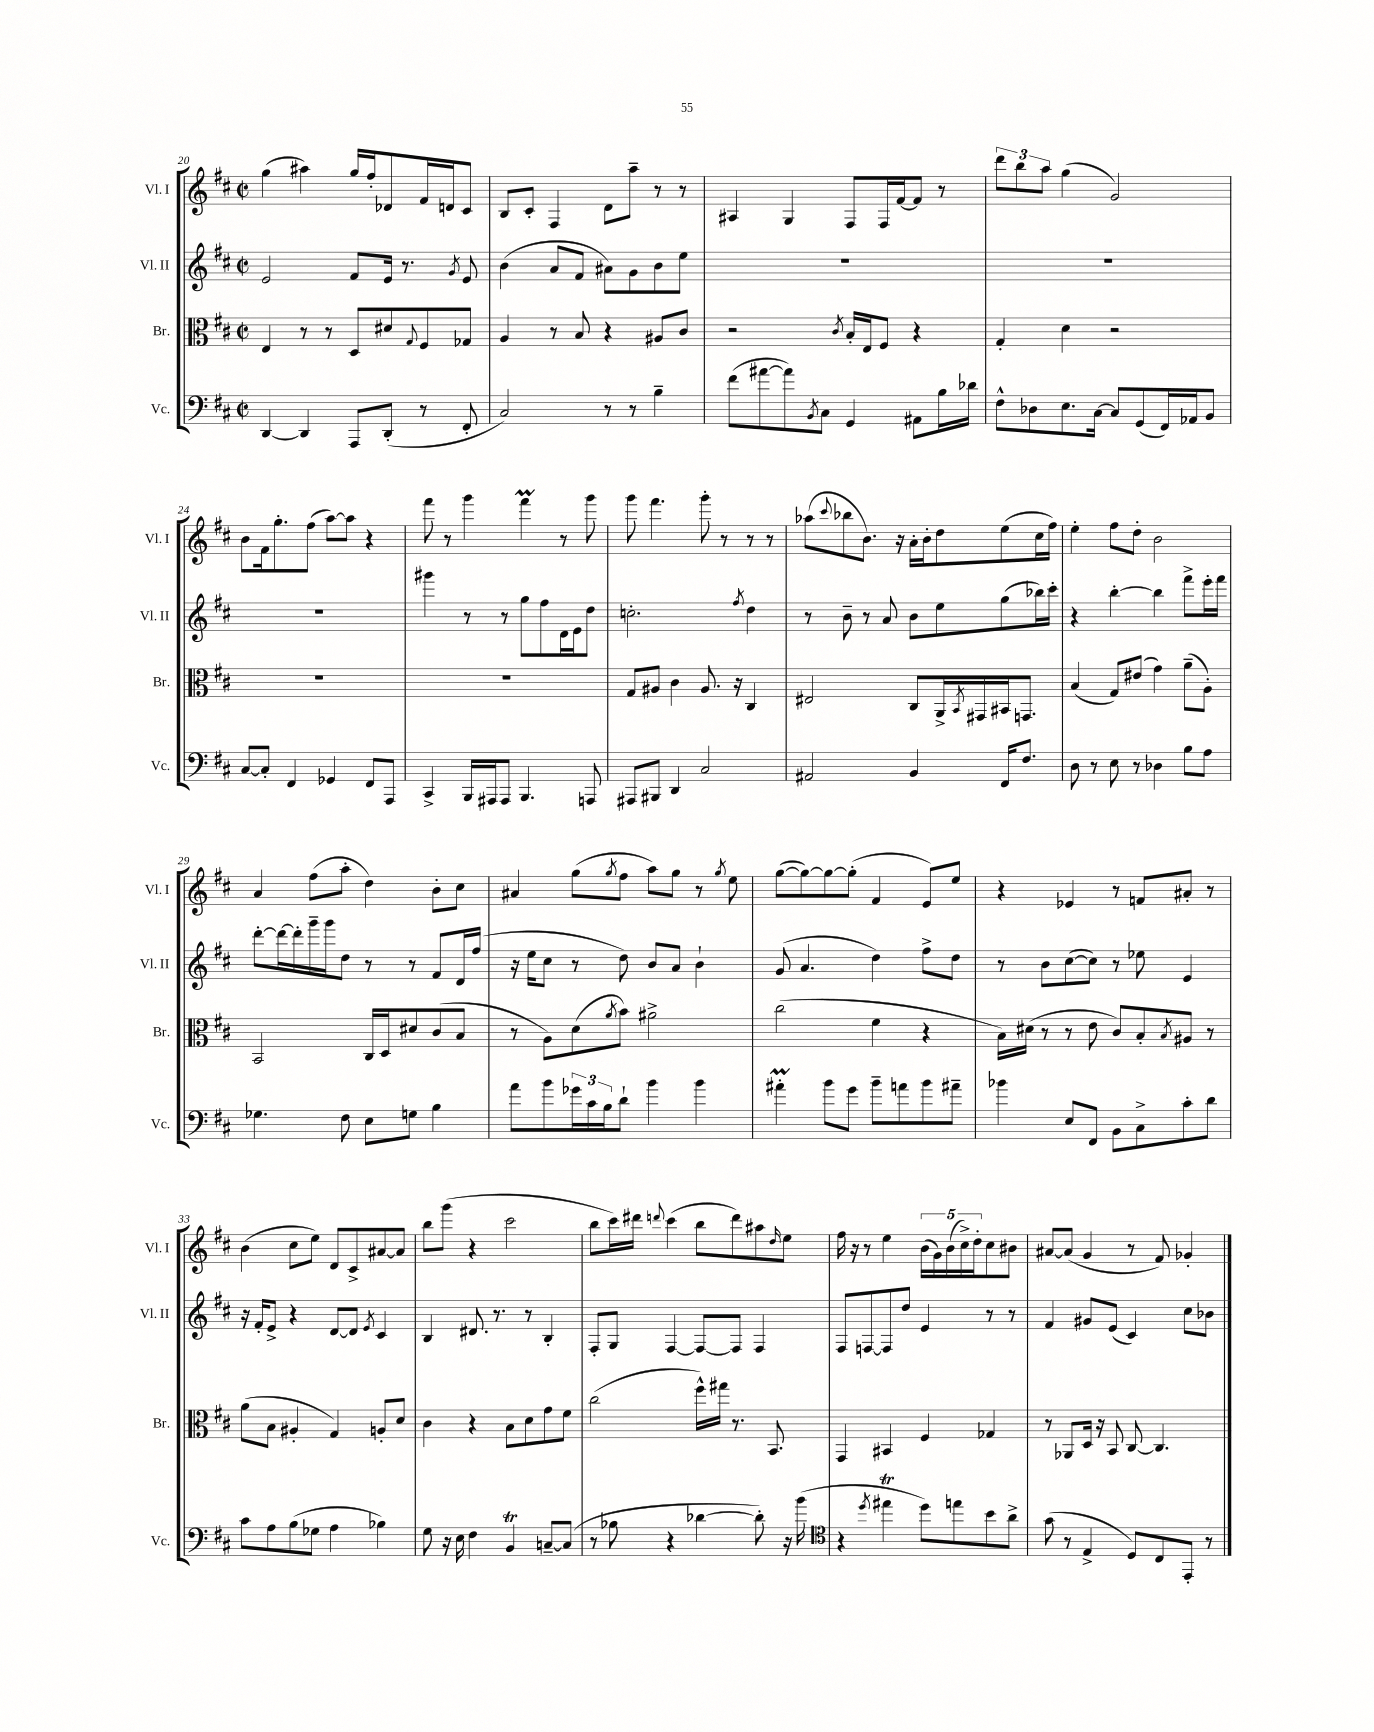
<<
\new StaffGroup <<
\new Staff = "s0" \with { instrumentName = "Vl. I" shortInstrumentName = "Vl. I" } {
    \clef treble \key d \major \defaultTimeSignature \time 2/2
    g''4( ais''4) g''16 fis''16-. des'8 fis'16 d'16 cis'8 |
    b8 cis'8-. fis4 d'8 a''8-- r8 r8 |
    ais4 g4 fis8 fis16 fis'16~ fis'8 r8 |
    \tuplet 3/2 { d'''8 b''8 a''8 } g''4( g'2) |
    b'8 fis'16 g''8.-. fis''8( a''8~) a''8 r4 |
    fis'''8 r8 g'''4 fis'''4\prall r8 g'''8 |
    g'''8 fis'''4. g'''8-. r8 r8 r8 |
    aes''8( \appoggiatura { cis'''8 } bes''8 b'8.) r16 a'16-. b'16-. d''8 e''8( cis''16 fis''16) |
    e''4-. fis''8 d''8-. b'2 |
    a'4 fis''8( a''8-. d''4) b'8-. cis''8 |
    ais'4 g''8( \acciaccatura { g''8 } fis''8 a''8) g''8 r8 \acciaccatura { g''8 } e''8 |
    g''8~( g''8~) g''8~ g''8-.( fis'4 e'8) e''8 |
    r4 ees'4 r8 f'8 ais'8-. r8 |
    b'4( cis''8 e''8) d'8 cis'8-> ais'8~ ais'8 |
    b''8 g'''8( r4 cis'''2 |
    b''8 cis'''16) dis'''16 \appoggiatura { d'''8 } cis'''4( b''8 d'''8) ais''8 \grace { d''16 } e''8 |
    fis''16 r16 r8 e''4 \tuplet 5/4 { b'16( g'16) b'16( cis''16->) d''16-. } cis''8 bis'8 |
    ais'8~ ais'8( g'4 r8 fis'8) ges'4-. \bar "|." |
}
\new Staff = "s1" \with { instrumentName = "Vl. II" shortInstrumentName = "Vl. II" } {
    \clef treble \key d \major \defaultTimeSignature \time 2/2
    e'2 fis'8 e'16 r8. \acciaccatura { g'8 } e'8 |
    b'4( a'8 fis'8 ais'8) g'8 b'8 e''8 |
    R1 |
    R1 |
    R1 |
    gis'''4 r8 r8 g''8 fis''8 d'16 e'16 d''8 |
    c''2.-. \acciaccatura { fis''8 } d''4 |
    r8 b'8-- r8 a'8 b'8 e''8 g''8( bes''16) cis'''16-. |
    r4 b''4~-. b''4 fis'''8-> e'''16-. fis'''16 |
    d'''8~-. d'''16~ d'''16-. g'''16-- g'''16 d''8 r8 r8 fis'8 d'16 fis''16( |
    r16 e''16 cis''8 r8 d''8) b'8 a'8 b'4-! |
    g'8( a'4. d''4) fis''8-> d''8 |
    r8 b'8 cis''8~( cis''8) r8 ees''8 e'4 |
    r16 fis'16-. e'8-> r4 d'8~ d'8 \acciaccatura { e'8 } cis'4 |
    b4 dis'8. r8. r8 b4-. |
    fis8-. g8 fis4~ fis8~ fis8 fis4 |
    fis8 f8~ f8 d''8 e'4 r8 r8 |
    fis'4 gis'8 e'8( cis'4) cis''8 bes'8 \bar "|." |
}
\new Staff = "s2" \with { instrumentName = "Br." shortInstrumentName = "Br." } {
    \clef alto \key d \major \defaultTimeSignature \time 2/2
    e4 r8 r8 d8 dis'8 \appoggiatura { g8 } fis8 ges8 |
    a4 r8 b8 r4 ais8 cis'8 |
    r2 \acciaccatura { cis'8 } b16-. e16 fis8 r4 |
    g4-. d'4 r2 |
    R1 |
    R1 |
    g8 ais8 cis'4 ais8. r16 cis4 |
    eis2 cis8 a,16-> \acciaccatura { b,8 } gis,16 bis,16 g,8. |
    b4( g8) eis'8( g'4) a'8--( a8-.) |
    b,2 cis16 d16 dis'8 cis'8( b8 |
    r8 a8) d'8( \acciaccatura { a'8 } b'8) ais'2-> |
    cis''2( fis'4 r4 |
    b16) dis'16( r8 r8 e'8 cis'8) b8-. \acciaccatura { b8 } ais8 r8 |
    a'8( b8 ais4-. g4) a8-. d'8 |
    cis'4 r4 b8 d'8 g'8 fis'8 |
    cis''2( fis''16-^) gis''16 r8. b,8. |
    g,4 bis,4 fis4 ges4 |
    r8 aes,8 d16 r16 b,8 cis8~ cis4. \bar "|." |
}
\new Staff = "s3" \with { instrumentName = "Vc." shortInstrumentName = "Vc." } {
    \clef bass \key d \major \defaultTimeSignature \time 2/2
    d,4~ d,4 a,,8 d,8-.( r8 fis,8-. |
    cis2) r8 r8 b4-- |
    fis'8( ais'8~ ais'8) \acciaccatura { b,8 } cis8 g,4 ais,8 b16 des'16 |
    fis8-^ des8 e8. cis16~ cis8 g,8( fis,16) aes,16 b,8 |
    cis8~ cis8-. fis,4 ges,4 fis,8 a,,8 |
    cis,4-> b,,16 ais,,16 ais,,8 b,,4. a,,8 |
    ais,,8 bis,,8 d,4 cis2 |
    ais,2 b,4 fis,16 fis8. |
    d8 r8 e8 r8 des4 b8 a8 |
    ges4. fis8 e8 g8 b4 |
    a'8 b'8 \tuplet 3/2 { ges'16 cis'16 b16 } d'8-! b'4 b'4 |
    ais'4-.\prall b'8 g'8 b'8-- a'8 b'8 ais'8-- |
    bes'4 e8 fis,8 b,8 cis8-> cis'8-. d'8 |
    cis'8 a8 b8( ges8 a4 bes4) |
    g8 r16 e16 fis4 b,4\trill c8~-- c8( |
    r8 bes8 r4 des'4~ des'8-.) r16 b'16( |
    \clef tenor r4 \acciaccatura { d''8 } eis''4\trill d''8) e''8 b'8 a'8-> |
    g'8( r8 e4-> d8) cis8 e,8-. r8 \bar "|." |
}
>>
>>
\layout { \context { \Score currentBarNumber = #20 } }
